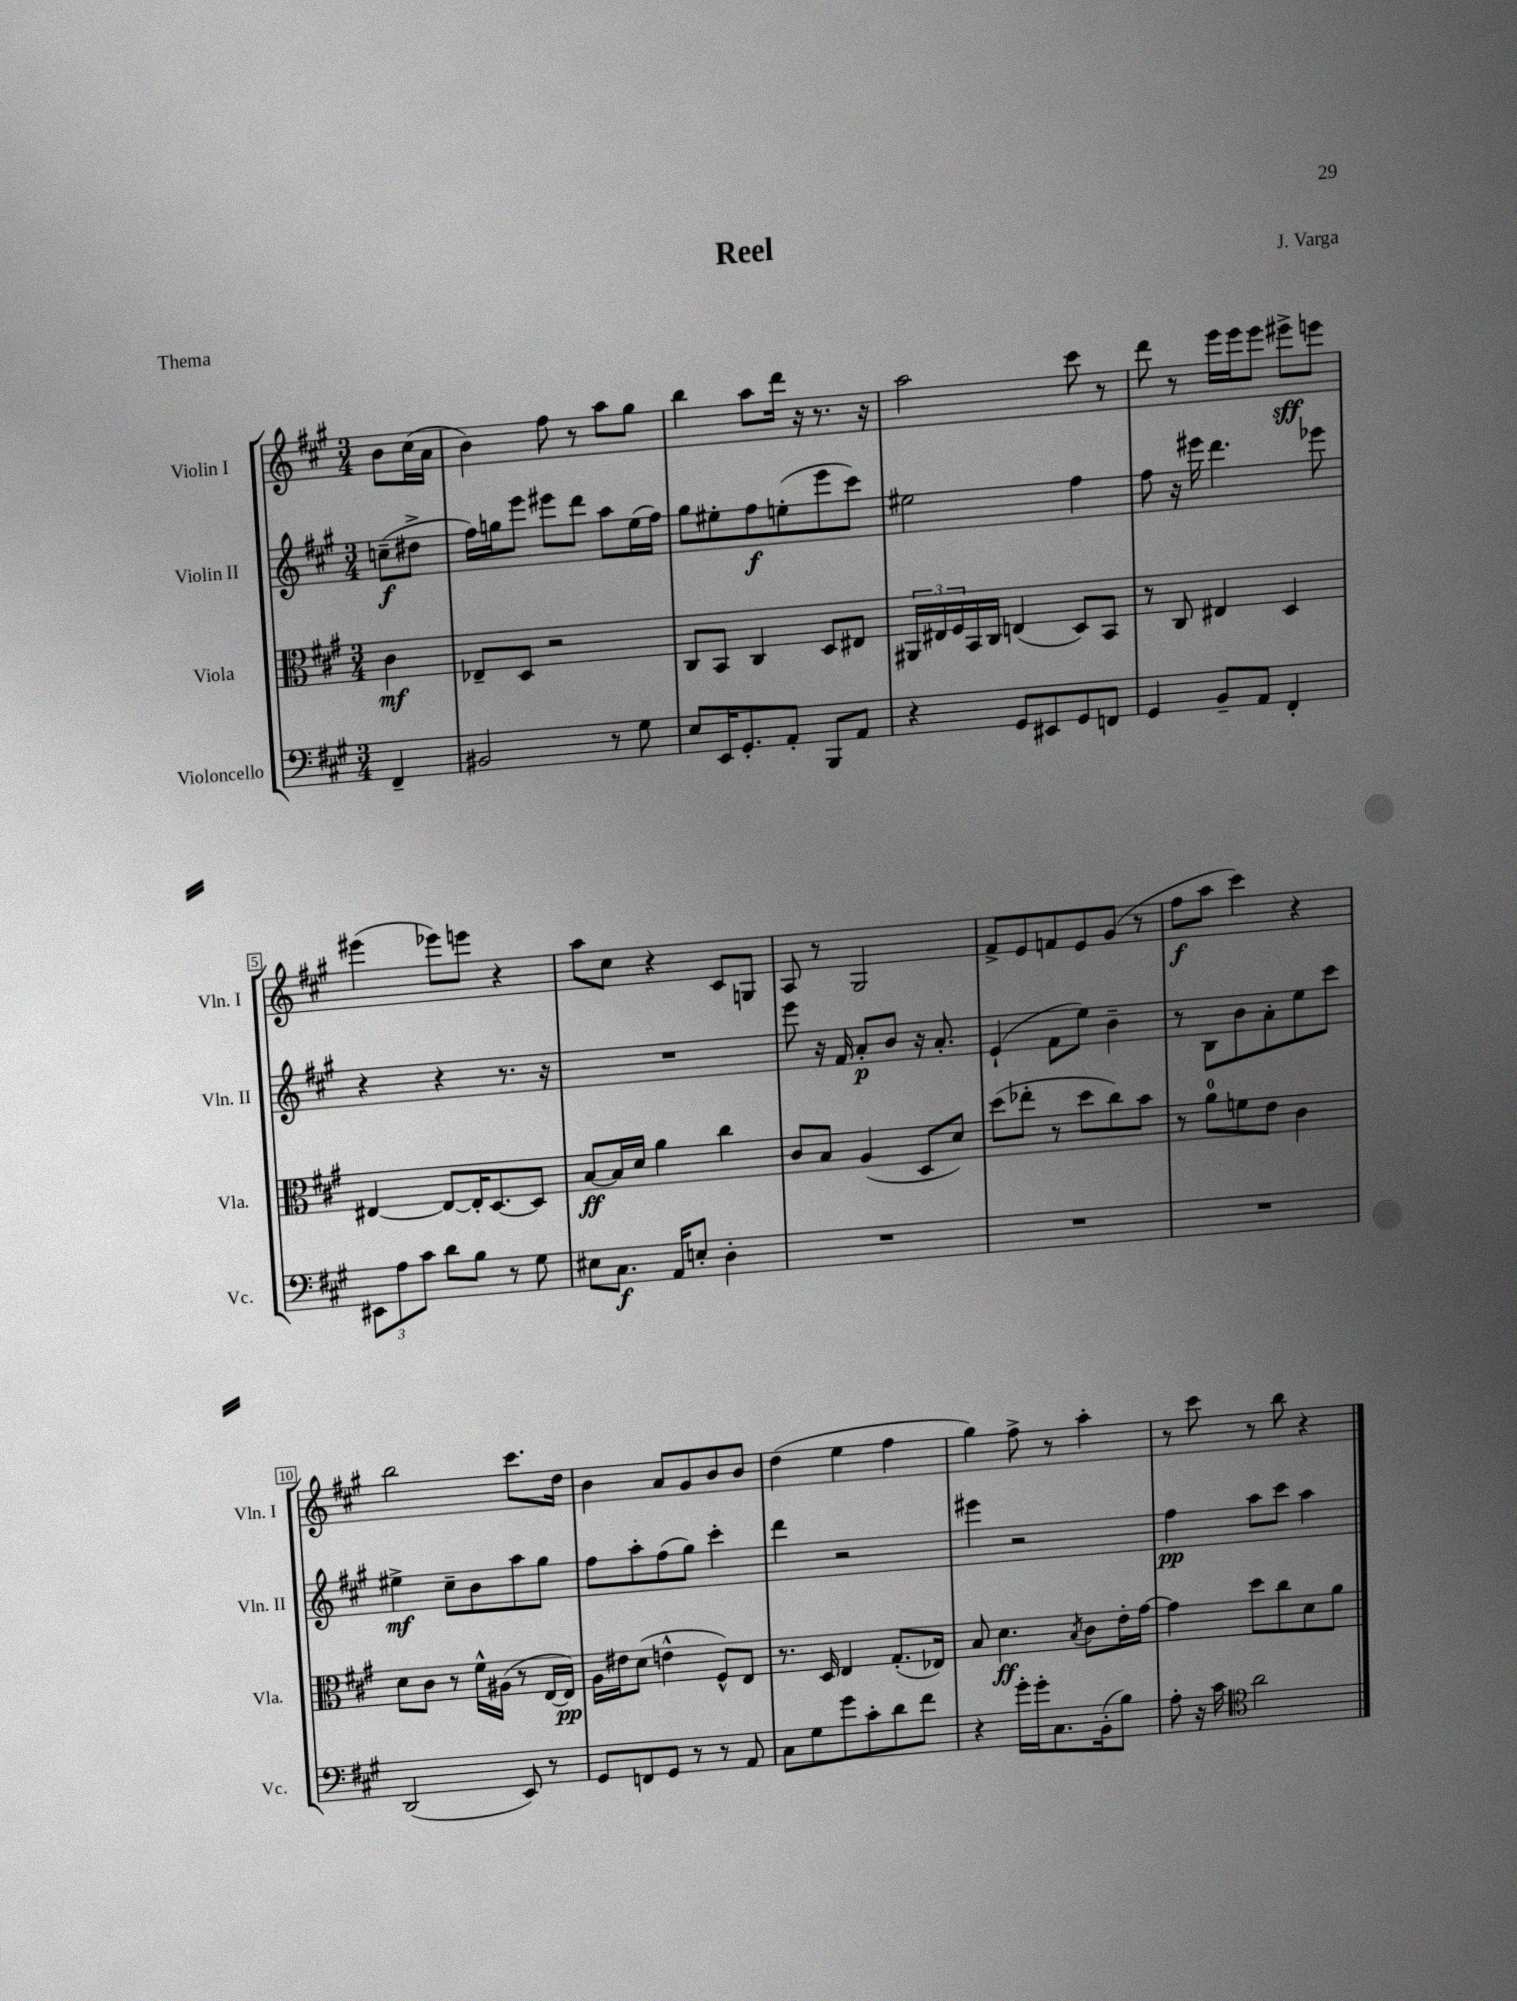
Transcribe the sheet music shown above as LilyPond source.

\header { title = "Reel" composer = "J. Varga" piece = "Thema" }
<<
\new StaffGroup <<
\new Staff = "s0" \with { instrumentName = "Violin I" shortInstrumentName = "Vln. I" } {
    \clef treble \key a \major \numericTimeSignature \time 3/4 \partial 4
    b'8 cis''16( a'16 |
    b'4) fis''8 r8 a''8 gis''8 |
    b''4 a''8 d'''16 r16 r8. r16 |
    a''2 cis'''8 r8 |
    d'''8 r8 e'''16 e'''16 e'''8 eis'''8->\sff e'''8 |
    eis'''4( ees'''8) e'''8 r4 |
    a''8 cis''8 r4 cis'8 g8 |
    a8 r8 gis2 |
    fis'8-> e'8 f'8 e'8 gis'8( r8 |
    fis''8\f a''8 cis'''4) r4 |
    b''2 cis'''8. d''16 |
    b'4 a'8 gis'8 b'8 b'8 |
    d''4( e''4 fis''4 |
    gis''4) fis''8-> r8 a''4-. |
    r8 cis'''8 r8 b''8 r4 \bar "|." |
}
\new Staff = "s1" \with { instrumentName = "Violin II" shortInstrumentName = "Vln. II" } {
    \clef treble \key a \major \numericTimeSignature \time 3/4 \partial 4
    c''8--\f( dis''8-> |
    fis''16) g''16 e'''8 eis'''8 d'''8 a''8 e''16( fis''16) |
    gis''8 eis''8-. fis''8\f e''8-.( e'''8 cis'''8) |
    eis''2 fis''4 |
    fis''8 r16 eis'''16 d'''4. ees'''8 |
    r4 r4 r8. r16 |
    R2. |
    e'''8 r16 fis'16 a'8-.\p b'8 r16 a'8.-. |
    e'4-!( fis'8 e''8) b'4-- |
    r8 b8 b'8 a'8-. e''8 cis'''8 |
    eis''4->\mf cis''8-- b'8 a''8 gis''8 |
    fis''8 a''8-. fis''8( gis''8) cis'''4-. |
    d'''4 r2 |
    eis'''4 r2 |
    fis''4\pp a''8 cis'''8 a''4 \bar "|." |
}
\new Staff = "s2" \with { instrumentName = "Viola" shortInstrumentName = "Vla." } {
    \clef alto \key a \major \numericTimeSignature \time 3/4 \partial 4
    cis'4\mf |
    ees8-- d8 r2 |
    cis8 b,8 cis4 d8 eis8 |
    \tuplet 3/2 { ais,16 eis16 fis16 } b,16 cis16 e4( d8) b,8 |
    r8 cis8 eis4 d4 |
    eis4~ eis8~ eis16-. d8.~ d8 |
    b8~\ff b16 d'16 a'4 cis''4 |
    cis'8 b8 a4( d8 d'8) |
    d''8( ees''8-. r8 d''8 cis''8) b'8 |
    r8 a'8-0 f'8 e'8 cis'4 |
    d'8 cis'8 r8 fis'16-^ ais16( r8 e16~ e16\pp) |
    a16 eis'16 d'8( e'4-^ fis8-^) e8 |
    r8. d16 e4 gis8.-.( ees16) |
    b8 d'4.\ff \acciaccatura { b8 } cis'8 e'16-. gis'16~ |
    gis'4 d''8 cis''8 d'8 a'8 \bar "|." |
}
\new Staff = "s3" \with { instrumentName = "Violoncello" shortInstrumentName = "Vc." } {
    \clef bass \key a \major \numericTimeSignature \time 3/4 \partial 4
    fis,4-- |
    bis,2 r8 gis8 |
    e8 e,16 gis,8.-. a,8-. b,,8 a,8 |
    r4 gis,8 eis,8 gis,8 f,8 |
    gis,4 b,8-- a,8 fis,4-. |
    \tuplet 3/2 { eis,8 a8 cis'8 } d'8 b8 r8 gis8 |
    eis8 cis8.\f a,16 e8-. d4-. |
    R2. |
    R2. |
    R2. |
    d,2( e,8) r8 |
    gis,8 f,8 gis,8 r8 r8 a,8 |
    cis8 gis8 gis'8 cis'8-. d'8 fis'8 |
    r4 gis'16-. gis'16-. cis8. b,16-.( b8) |
    a8-. r16 cis'16 \clef tenor a'2 \bar "|." |
}
>>
>>
\layout { \context { \Score \override BarNumber.stencil = #(make-stencil-boxer 0.1 0.3 ly:text-interface::print) } }
